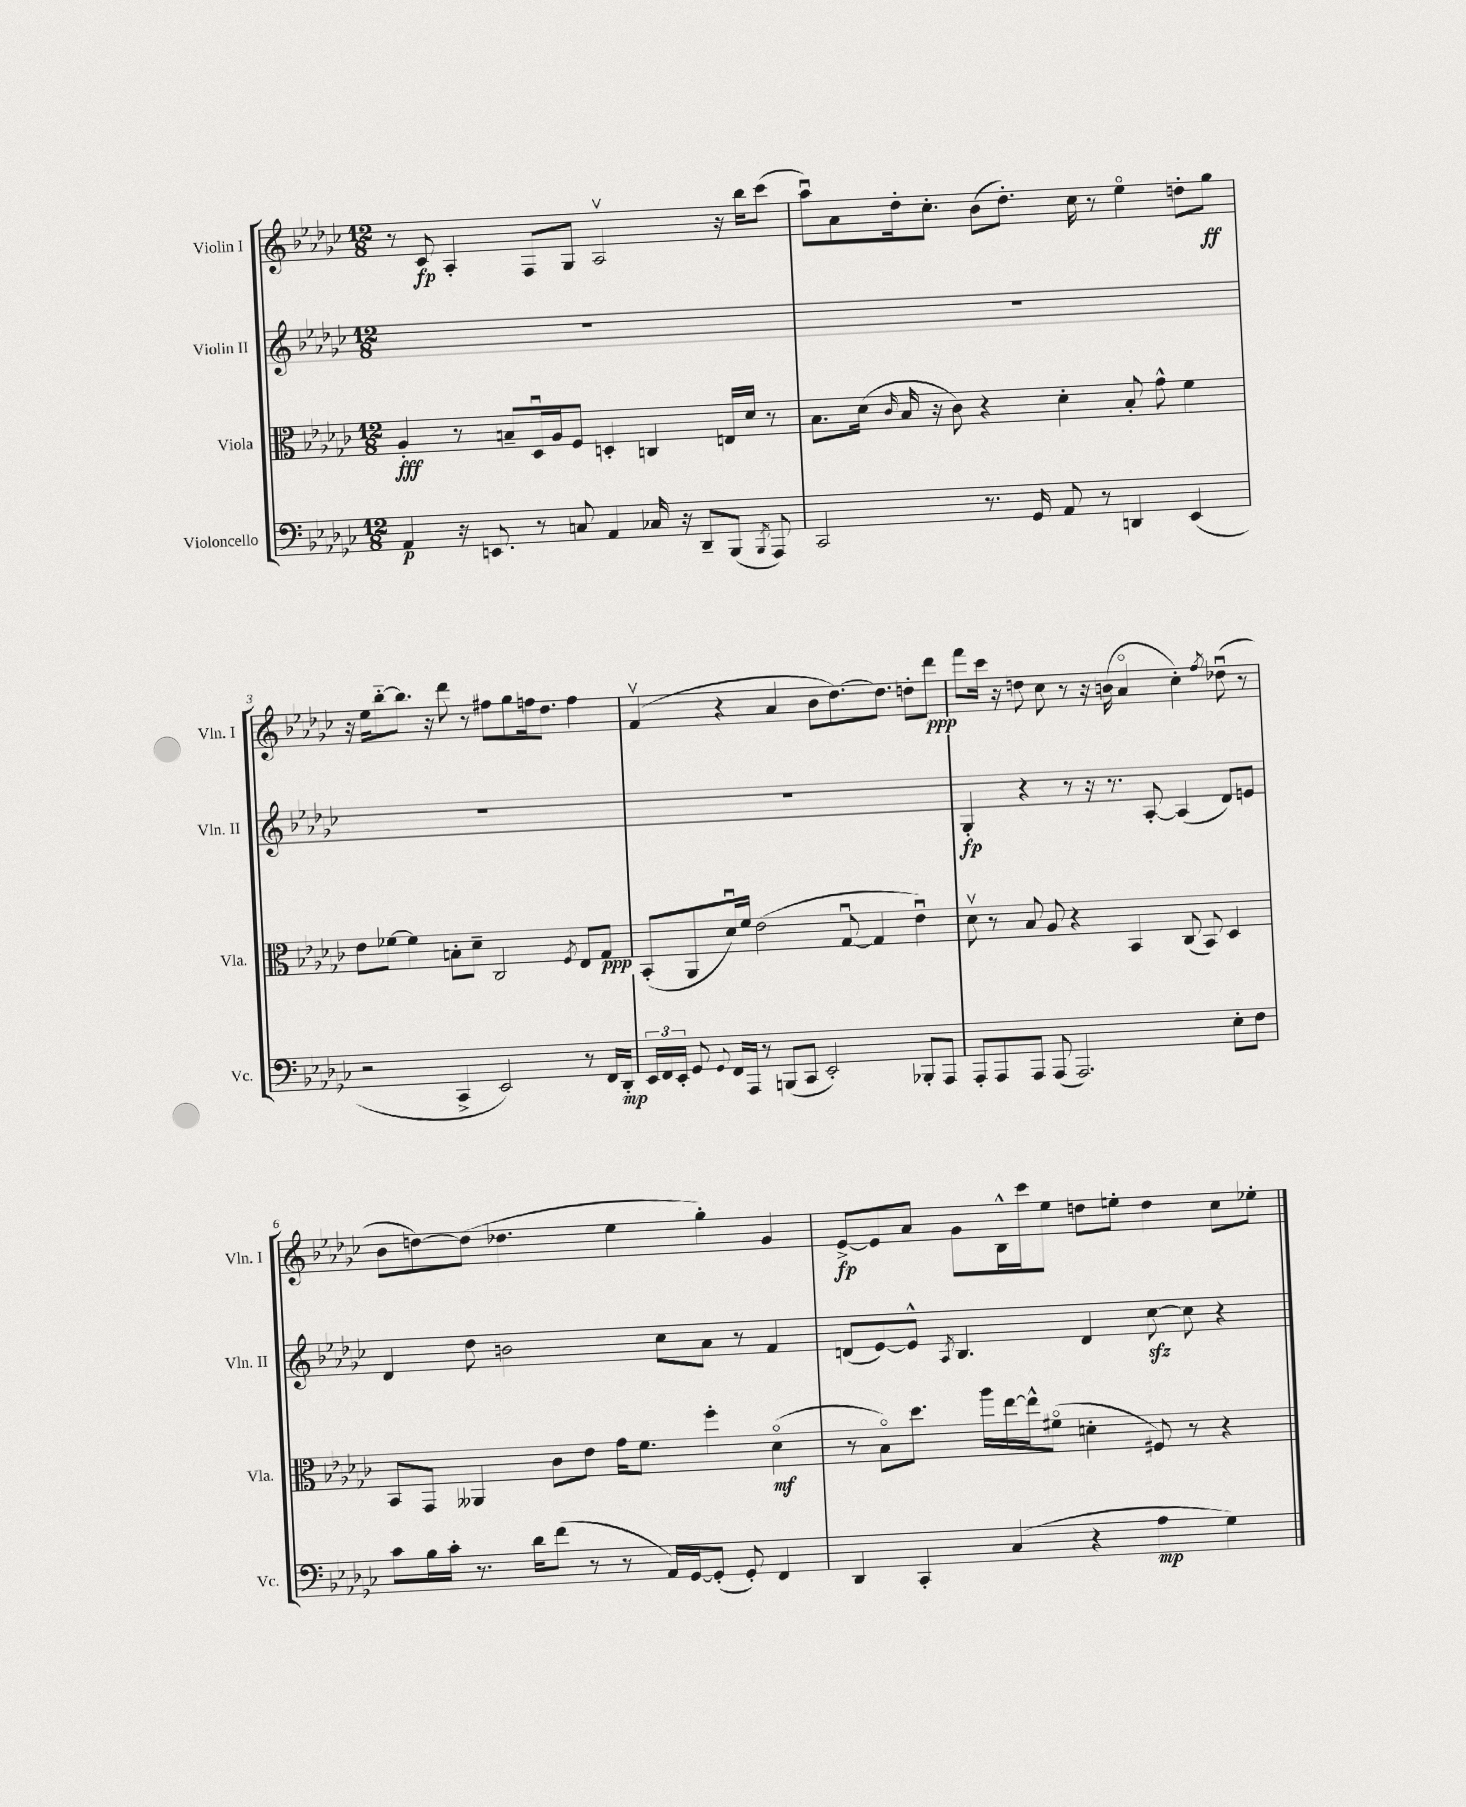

**kern	**dynam	**kern	**dynam	**kern	**dynam	**kern	**dynam
*part4	*part4	*part3	*part3	*part2	*part2	*part1	*part1
*staff4	*staff4	*staff3	*staff3	*staff2	*staff2	*staff1	*staff1
*I"Violoncello	*	*I"Viola	*	*I"Violin II	*	*I"Violin I	*
*I'Vc.	*	*I'Vla.	*	*I'Vln. II	*	*I'Vln. I	*
*clefF4	*	*clefC3	*	*clefG2	*	*clefG2	*
*k[b-e-a-d-g-c-]	*	*k[b-e-a-d-g-c-]	*	*k[b-e-a-d-g-c-]	*	*k[b-e-a-d-g-c-]	*
*M12/8	*	*M12/8	*	*M12/8	*	*M12/8	*
=1	=1	=1	=1	=1	=1	=1	=1
4AA-/	p	4A-'/	fff	1.r	.	8r	.
.	.	.	.	.	.	8c-/	fp
16r	.	8r	.	.	.	4A-'/	.
8.EEn/	.	.	.	.	.	.	.
.	.	8Bn~/L	.	.	.	.	.
8r	.	16D-u/L	.	.	.	8F/L	.
.	.	16A-/J	.	.	.	.	.
8Cn/	.	8F/J	.	.	.	8G-/J	.
4AA-/	.	4Dn'/	.	.	.	2A-v/	.
16C-X/	.	4Cn/	.	.	.	.	.
16r	.	.	.	.	.	.	.
8DD-~/L	.	.	.	.	.	.	.
(8BBB-/J	.	16En/LL	.	.	.	16r	.
.	.	16d-/JJ	.	.	.	16bb-\KL	.
8qBBB-/	.	.	.	.	.	.	.
8AAA-/)	.	8r	.	.	.	(8ccc-\J	.
=2	=2	=2	=2	=2	=2	=2	=2
2CC-/	.	8.B-\L	.	1.r	.	8aa-u\L)	.
.	.	.	.	.	.	8a-\	.
.	.	(16d-\Jk	.	.	.	.	.
.	.	16qqc-/	.	.	.	.	.
.	.	16B-/	.	.	.	16dd-'\k	.
.	.	16r	.	.	.	8.cc-'\J	.
.	.	8c-\)	.	.	.	.	.
8.r	.	4r	.	.	.	(8b-\L	.
.	.	.	.	.	.	8.dd-'\J)	.
16GG-/	.	.	.	.	.	.	.
8AA-/	.	4d-'\	.	.	.	.	.
.	.	.	.	.	.	16cc-\	.
8r	.	.	.	.	.	8r	.
4DDn/	.	8B-'/	.	.	.	4ee-\	.
.	.	8g-^^\	.	.	.	.	.
(4EE-/	.	4f\	.	.	.	8ddn'\L	.
.	.	.	.	.	.	8gg-\J	ff
!!LO:LB:g=z
=3	=3	=3	=3	=3	=3	=3	=3
2r	.	8e-\L	.	1.r	.	16r	.
.	.	.	.	.	.	16ee-\KL	.
.	.	[8f-X\J	.	.	.	[8bb-\	.
.	.	4f-\]	.	.	.	8.bb-\J]	.
.	.	.	.	.	.	16r	.
4CC-^/	.	8Bn'\L	.	.	.	8ddd-\	.
.	.	8d-~\J	.	.	.	8r	.
2EE-/)	.	2C-/	.	.	.	8ff#X\L	.
.	.	.	.	.	.	8gg-\	.
.	.	.	.	.	.	16ffn\k	.
.	.	.	.	.	.	8.dd-\J	.
.	.	8qF/	.	.	.	.	.
8r	.	8E-/L	.	.	.	4ff\	.
16FF/LL	.	8G-/J	ppp	.	.	.	.
16DD-'/JJ	mp	.	.	.	.	.	.
=4	=4	=4	=4	=4	=4	=4	=4
24EE-/LL	.	(8BB-'/L	.	1.r	.	(4fv/	.
24FF/	.	.	.	.	.	.	.
24EE-'/JJ	.	.	.	.	.	.	.
8GG-/	.	8AA-/	.	.	.	.	.
8qqGG-/	.	.	.	.	.	.	.
16FF/LL	.	16d-u/L)	.	.	.	4r	.
16AAA-/JJ	.	16f/JJ	.	.	.	.	.
8r	.	(2e-\	.	.	.	.	.
(8BBBn/L	.	.	.	.	.	4a-/	.
8CC-/J	.	.	.	.	.	.	.
2EE-'/)	.	.	.	.	.	8b-\L	.
.	.	[8G-u/	.	.	.	[8.dd-\)	.
.	.	4G-/]	.	.	.	.	.
.	.	.	.	.	.	8.dd-\J]	.
8BBB-X'/L	.	4e-u\)	.	.	.	8ddn'\L	.
8AAA-/J	.	.	.	.	.	8ddd-\J	ppp
=5	=5	=5	=5	=5	=5	=5	=5
8AAA-'/L	.	8d-v\	.	4G-'/	fp	8fff\L	.
8AAA-/	.	8r	.	.	.	16ccc-\Jk	.
.	.	.	.	.	.	16r	.
8AAA-/J	.	8B-/	.	4r	.	8ddn\	.
(8AAA-/	.	8A-/	.	.	.	8cc-\	.
2.AAA-/)	.	4r	.	8r	.	8r	.
.	.	.	.	16r	.	16r	.
.	.	.	.	8.r	.	(16bn\	.
.	.	4BB-/	.	.	.	4a-/	.
.	.	.	.	[8A-'/	.	.	.
.	.	(8C-/	.	(4A-/]	.	4cc-'\)	.
.	.	8BB-/)	.	.	.	.	.
.	.	.	.	.	.	8qff/	.
8E-'\L	.	4D-/	.	8d-/L)	.	(8dd-Xu\	.
8F\J	.	.	.	8en/J	.	8r	.
!!LO:LB:g=z
=6	=6	=6	=6	=6	=6	=6	=6
8c-\L	.	8BB-/L	.	4d-/	.	8b-\L	.
16B-\L	.	8GG-/J	.	.	.	[8ddn\)	.
16c-'\JJ	.	.	.	.	.	.	.
8.r	.	4AA--X/	.	8dd-\	.	(8dd\J]	.
.	.	.	.	2bn\	.	4.dd-X\	.
16d-\KL	.	.	.	.	.	.	.
(8f\J	.	8c-\L	.	.	.	.	.
8r	.	8e-\J	.	.	.	.	.
8r	.	16g-\KL	.	.	.	4ee-\	.
.	.	8.f\J	.	.	.	.	.
16AA-/LL)	.	.	.	8cc-\L	.	.	.
[16GG-/J	.	.	.	.	.	.	.
(8GG-'/J]	.	4ff'\	.	8a-\J	.	4gg-'\)	.
8GG-'/)	.	.	.	8r	.	.	.
4FF/	.	(4d-\	mf	4f/	.	4g-/	.
=7	=7	=7	=7	=7	=7	=7	=7
4DD-/	.	8r	.	(8dn/L	.	[8e-^/L	fp
.	.	8B-\L)	.	[8e-/)	.	8e-/]	.
4CC-'/	.	8.dd-\J	.	8e-^^/J]	.	8a-/J	.
.	.	.	.	8qA-/	.	.	.
.	.	.	.	4.B-/	.	8g-\L	.
.	.	16aa-\LL	.	.	.	.	.
(4C-/	.	[16ee-\	.	.	.	16B-^^\L	.
.	.	16ee-^^\J]	.	.	.	16ccc-\J	.
.	.	(8f#X\J	.	.	.	8ee-\J	.
4r	.	4dn'\	.	4d/	.	8ddn\L	.
.	.	.	.	.	.	8een'\J	.
4A-\	mp	8F#X/)	.	[8cc-zz\	.	4dd\	.
.	.	8r	.	8cc-\]	.	.	.
4G-\)	.	4r	.	4r	.	8cc-\L	.
.	.	.	.	.	.	8ee-X'\J	.
==	==	==	==	==	==	==	==
*-	*-	*-	*-	*-	*-	*-	*-
